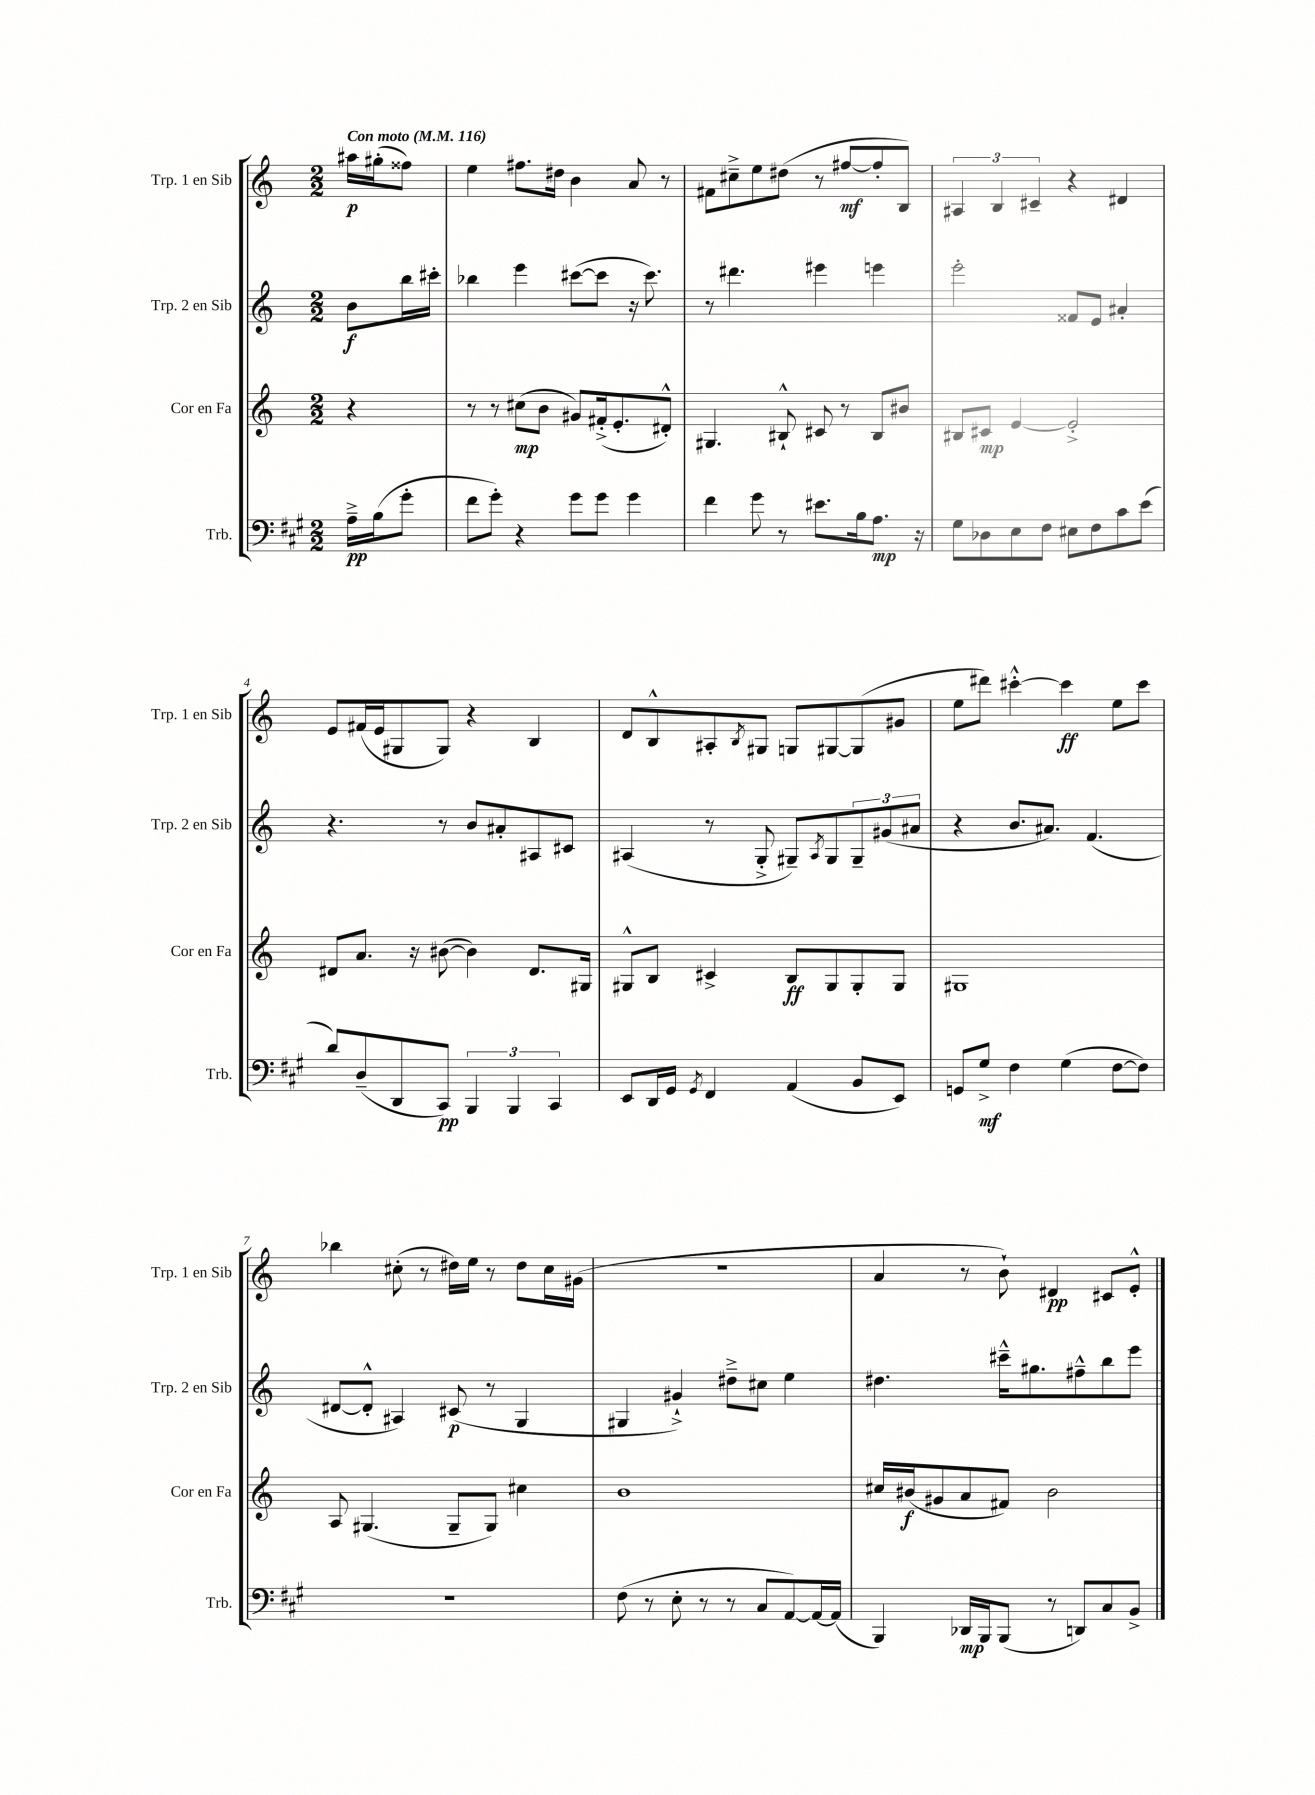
<<
\new StaffGroup <<
\new Staff = "s0" \with { instrumentName = "Trp. 1 en Sib" shortInstrumentName = "Trp. 1 en Sib" } {
    \clef treble \key c \major \numericTimeSignature \time 2/2 \partial 4 \tempo "Con moto" 4 = 116
    ais''16\p gis''16-.( fisis''8) |
    e''4 fis''8. dis''16 b'4 a'8 r8 |
    fis'8 cis''8---> e''8 dis''8( r8 fis''8~\mf fis''8-. b8) |
    \tuplet 3/2 { ais4 b4 cis'4-- } r4 dis'4 |
    e'8 fis'16( e'16 gis8 gis8) r4 b4 |
    d'8 b8-^ ais8-. \acciaccatura { b8 } gis8 g8 gis8~ gis8( gis'8 |
    e''8 dis'''8) cis'''4~-.-^ cis'''4\ff e''8 cis'''8 |
    bes''4 cis''8-.( r8 dis''16) e''16 r8 dis''8 cis''16 gis'16( |
    R1 |
    a'4 r8 b'8-!) dis'4\pp cis'8 e'8-.-^ \bar "|." |
}
\new Staff = "s1" \with { instrumentName = "Trp. 2 en Sib" shortInstrumentName = "Trp. 2 en Sib" } {
    \clef treble \key c \major \numericTimeSignature \time 2/2 \partial 4
    b'8\f b''16 cis'''16-. |
    bes''4 e'''4 cis'''8~( cis'''8 r16 cis'''8.) |
    r8 dis'''4. eis'''4 e'''4 |
    e'''2-. fisis'8 e'8 ais'4-. |
    r4. r8 b'8 ais'8-. ais8 cis'8 |
    ais4( r8 g8-.-> gis8--) \acciaccatura { ais8 } gis8 \tuplet 3/2 { gis8-- gis'8( ais'8 } |
    r4 b'8. ais'8.) f'4.( |
    dis'8~ dis'8-.-^ ais4) cis'8\p( r8 g4 |
    gis4 gis'4-!->) dis''8---> cis''8 e''4 |
    dis''4. cis'''16---^ gis''8. fis''8---^ b''8 e'''8 \bar "|." |
}
\new Staff = "s2" \with { instrumentName = "Cor en Fa" shortInstrumentName = "Cor en Fa" } {
    \clef treble \key c \major \numericTimeSignature \time 2/2 \partial 4
    r4 |
    r8 r8 cis''8\mp( b'8 gis'8) fis'16-.->( e'8.-. dis'8-.-^) |
    gis4. bis8-!-^ cis'8 r8 bis8 bis'8 |
    bis8 cis'8\mp e'4~ e'2-.-> |
    dis'8 a'8. r16 bis'8~( bis'4) dis'8. gis16 |
    gis8-^ b8 cis'4-> b8\ff gis8 gis8-. gis8 |
    gis1 |
    a8 gis4.( gis8-- gis8) cis''4 |
    b'1 |
    cis''16 bis'16\f( gis'8 a'8 fis'8) bis'2 \bar "|." |
}
\new Staff = "s3" \with { instrumentName = "Trb." shortInstrumentName = "Trb." } {
    \clef bass \key a \major \numericTimeSignature \time 2/2 \partial 4
    a16--->\pp b16( gis'8-. |
    fis'8 gis'8-.) r4 gis'8 gis'8 gis'4 |
    fis'4 gis'8 r8 eis'8. b16 a8.\mp r16 |
    gis8 des8 e8 fis8 eis8 fis8 cis'8 e'8( |
    d'8) d8--( d,8 cis,8\pp) \tuplet 3/2 { b,,4 b,,4 cis,4 } |
    e,8 d,16 gis,16 \acciaccatura { gis,8 } fis,4 a,4( b,8 e,8) |
    g,8 gis8->\mf fis4 gis4( fis8~ fis8) |
    R1 |
    fis8( r8 e8-. r8 r8 cis8 a,8~) a,16~ a,16( |
    b,,4) des,16\mp b,,16 b,,8( r8 d,8) cis8 b,8-> \bar "|." |
}
>>
>>
